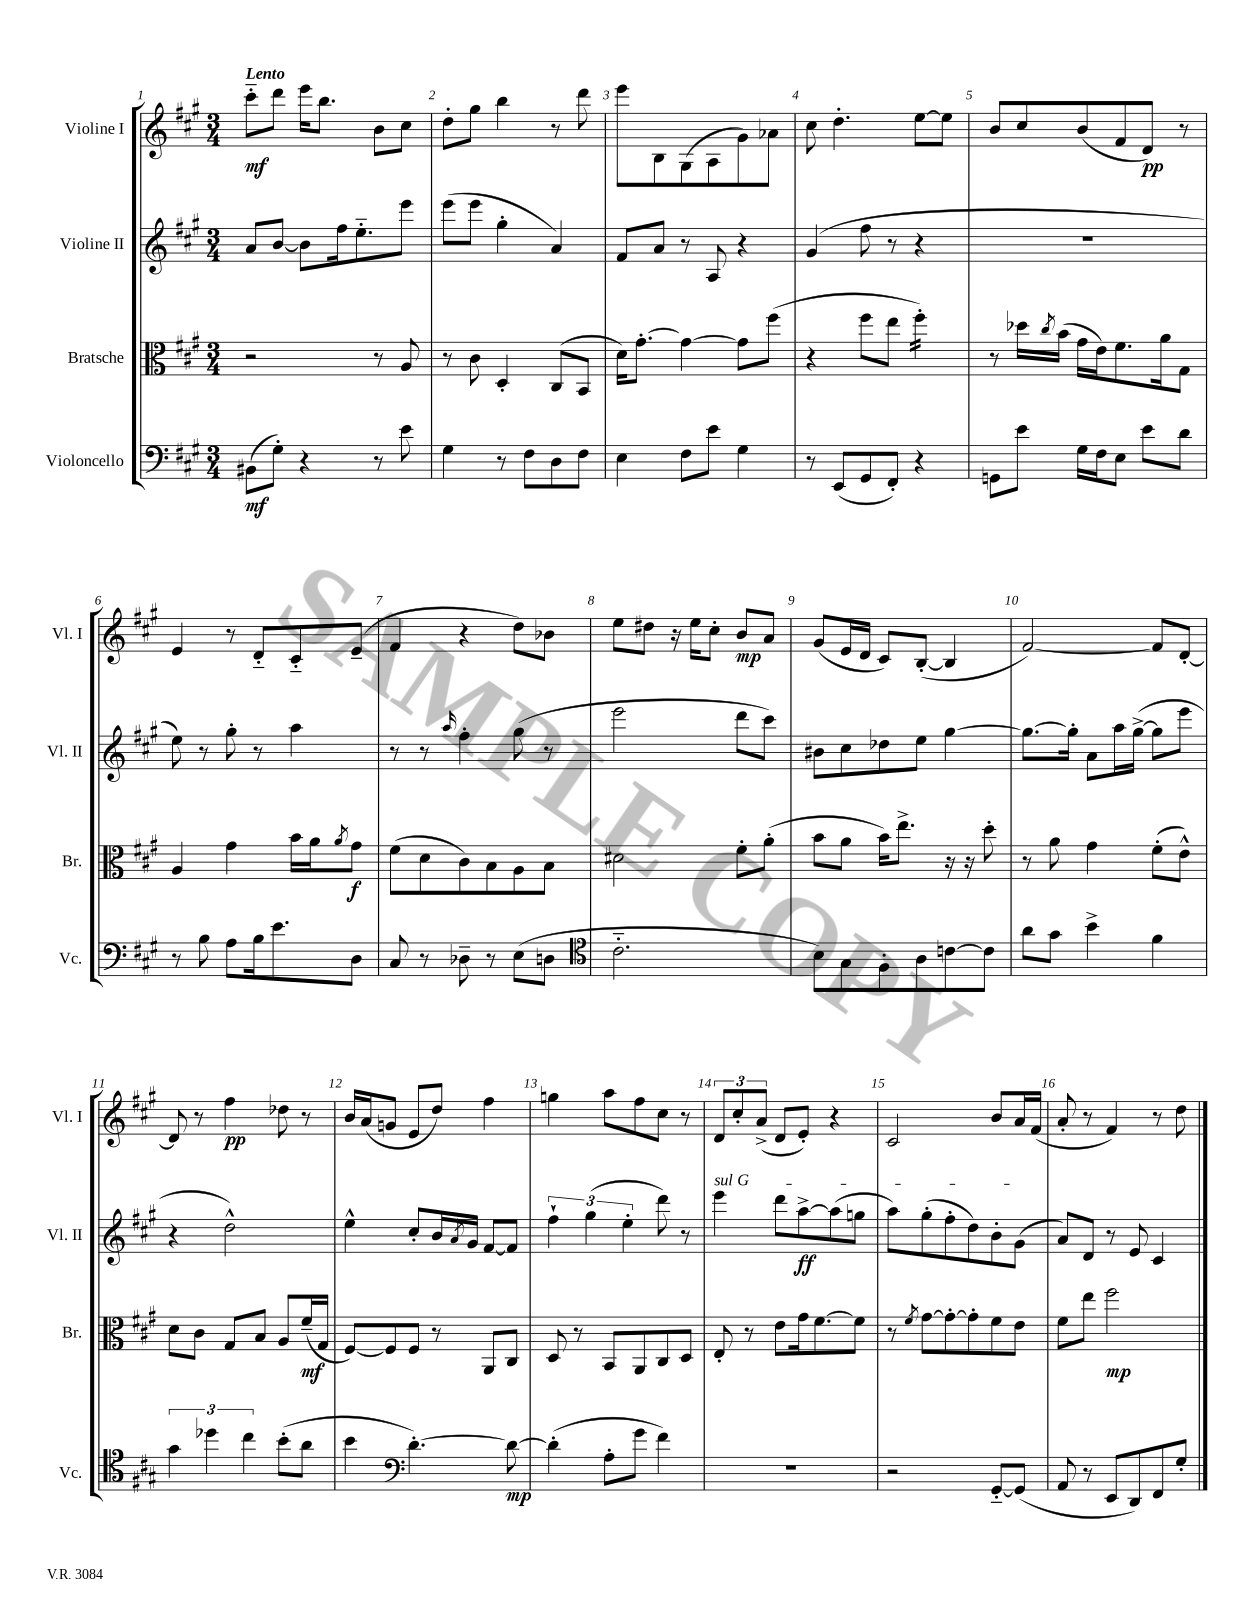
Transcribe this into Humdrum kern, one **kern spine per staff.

**kern	**kern	**kern	**kern
*staff4	*staff3	*staff2	*staff1
*clefF4	*clefC3	*clefG2	*clefG2
*k[f#c#g#]	*k[f#c#g#]	*k[f#c#g#]	*k[f#c#g#]
*M3/4	*M3/4	*M3/4	*M3/4
(8BB#\L	2r	8a/L	8ccc#'~\L
8G#'\J)	.	[8b/J	8ddd\J
4r	.	8b\]L	16eee\LK
.	.	.	8.bb\J
.	.	16ff#\k	.
.	.	8.ee'~\	.
8r	8r	.	8b\L
8e\	8A/	8eee\J	8cc#\J
=	=	=	=
4G#\	8r	(8eee\L	8dd'\L
.	8c#\	8eee\J	8gg#\J
8r	4D'/	4gg#'\	4bb\
8F#\L	.	.	.
8D\	(8C#/L	4a/)	8r
8F#\J	8BB/J	.	8ddd\
=	=	=	=
4E\	16d\LK)	8f#/L	8eee\L
.	[8.g#'\J	.	.
.	.	8a/J	8B\
8F#\L	4g#\_	8r	(8G#\
8e\J	.	8A/	8A\
4G#\	8g#\]L	4r	8g#\)
.	(8ff#\J	.	8a-\J
=	=	=	=
8r	4r	(4g#/	8cc#\
(8EE/L	.	.	4.dd'\
8GG#/	8ff#\L	8ff#\	.
8FF#'/J)	8ee\J	8r	.
4r	4ff#'\)	4r	[8ee\L
.	.	.	8ee\]J
=	=	=	=
8GG\L	8r	2.r	8b/L
8e\J	16dd-\LL	.	8cc#/
.	8qcc#/	.	.
.	(16b\JJ	.	.
16G#\LL	16g#\LL	.	(8b/
16F#\J	16e\J)	.	.
8E\J	8.f#\	.	8f#/
8e\L	.	.	8d/J)
.	16a\k	.	.
8d\J	8G#\J	.	8r
=	=	=	=
8r	4A/	8ee\)	4e/
8B\	.	8r	.
8A\L	4g#\	8gg#'\	8r
16B\k	.	8r	8d'~/L
8.e\	.	.	.
.	16b\LL	4aa\	8c#'~/
.	16a\J	.	.
.	8qa/	.	.
8D\J	8g#\J	.	(8e~/J
=	=	=	=
8C#/	(8f#\L	8r	4f#/
8r	8d\	8r	.
.	.	16qqaa/	.
8D-~\	8c#\)	4ff#'\	4r
8r	8B\	.	.
(8E\L	8A\	(8gg#\	8dd\L)
8D\J	8B\J	8r	8b-\J
=	=	=	=
*clefC4	*	*	*
2.c#'~\	2d#\	2eee\	8ee\L
.	.	.	8dd#\J
.	.	.	16r
.	.	.	16ee\LK
.	.	.	8cc#'\J
.	8f#'\L	8ddd\L	8b/L
.	(8a'\J	8ccc#\J)	8a/J
=	=	=	=
8B\L)	8b\L	8b#\L	(8g#/L
8G#\	8a\J	8cc#\	16e/L
.	.	.	16d/JJ
8F#'\	16b\LK)	8dd-\	8c#/L)
.	8.ee^\J	.	.
8A\	.	8ee\J	([8B'/J
[8c\	16r	[4gg#\	4B/]
.	16r	.	.
8c\]J	8dd'\	.	.
=	=	=	=
8a\L	8r	8.gg#\_L	[2f#/)
8g#\J	8a\	.	.
.	.	16gg#'\]Jk	.
4b^\	4g#\	8a\L	.
.	.	16aa\L	.
.	.	([16gg#^\JJ	.
4f#\	(8f#'\L	8gg#\]L	8f#/]L
.	8e^^\J)	8eee\J	[8d'/J
=	=	=	=
6g#\	8d\L	4r	8d/]
.	8c#\J	.	8r
6dd-\	.	.	.
.	8G#/L	2dd^^\)	4ff#\
6cc#\	.	.	.
.	8B/J	.	.
(8b'\L	8A/L	.	8dd-\
8a\J	(16f#~/L	.	8r
.	16G#/JJ	.	.
=	=	=	=
4b\	[8F#/L)	4ee^^\	16b/LL
.	.	.	(16a/J
.	8F#/]	.	8g/J
*clefF4	*	*	*
[4.d'\)	8F#/J	8cc#'/L	8e/L
.	8r	16b/L	8dd/J)
.	.	8qa/	.
.	.	16g#/JJ	.
.	8AA/L	[8f#/L	4ff#\
8d\_	8C#/J	8f#/]J	.
=	=	=	=
(4d'\]	8D/	6ff#`\	4gg\
.	8r	.	.
.	.	(6gg#\	.
8A'\L	8BB/L	.	8aa\L
.	.	6ee'\	.
8g#\J	8AA/	.	8ff#\
4f#\)	8C#/	8ddd\)	8cc#\J
.	8D/J	8r	8r
=	=	=	=
2.r	8E'/	4eee\	12d/L
.	.	.	12cc#'/
.	8r	.	.
.	.	.	(12a^/J
.	8e\L	8ddd\L	8d/L
.	16g#\k	[8aa^\	8e'/J)
.	[8.f#\	.	.
.	.	(8aa\]	4r
.	8f#\]J	8gg\J	.
=	=	=	=
2r	8r	8aa\L)	2c#/
.	8qf#/	.	.
.	[8g#\L	(8gg#'\	.
.	8g#'\_	8ff#'\	.
.	8g#'\]	8dd\)	.
[8GG#'~/L	8f#\	8b'\	8b/L
(8GG#/]J	8e\J	(8g#\J	16a/L
.	.	.	(16f#/JJ
=	=	=	=
8AA/	8f#\L	8a/L)	8a'/
8r	8ee\J	8d/J	8r
8EE/L	2ff#\	8r	4f#/)
8DD/)	.	8e/	.
8FF#/	.	4c#/	8r
8G#'/J	.	.	8dd\
==	==	==	==
*-	*-	*-	*-
